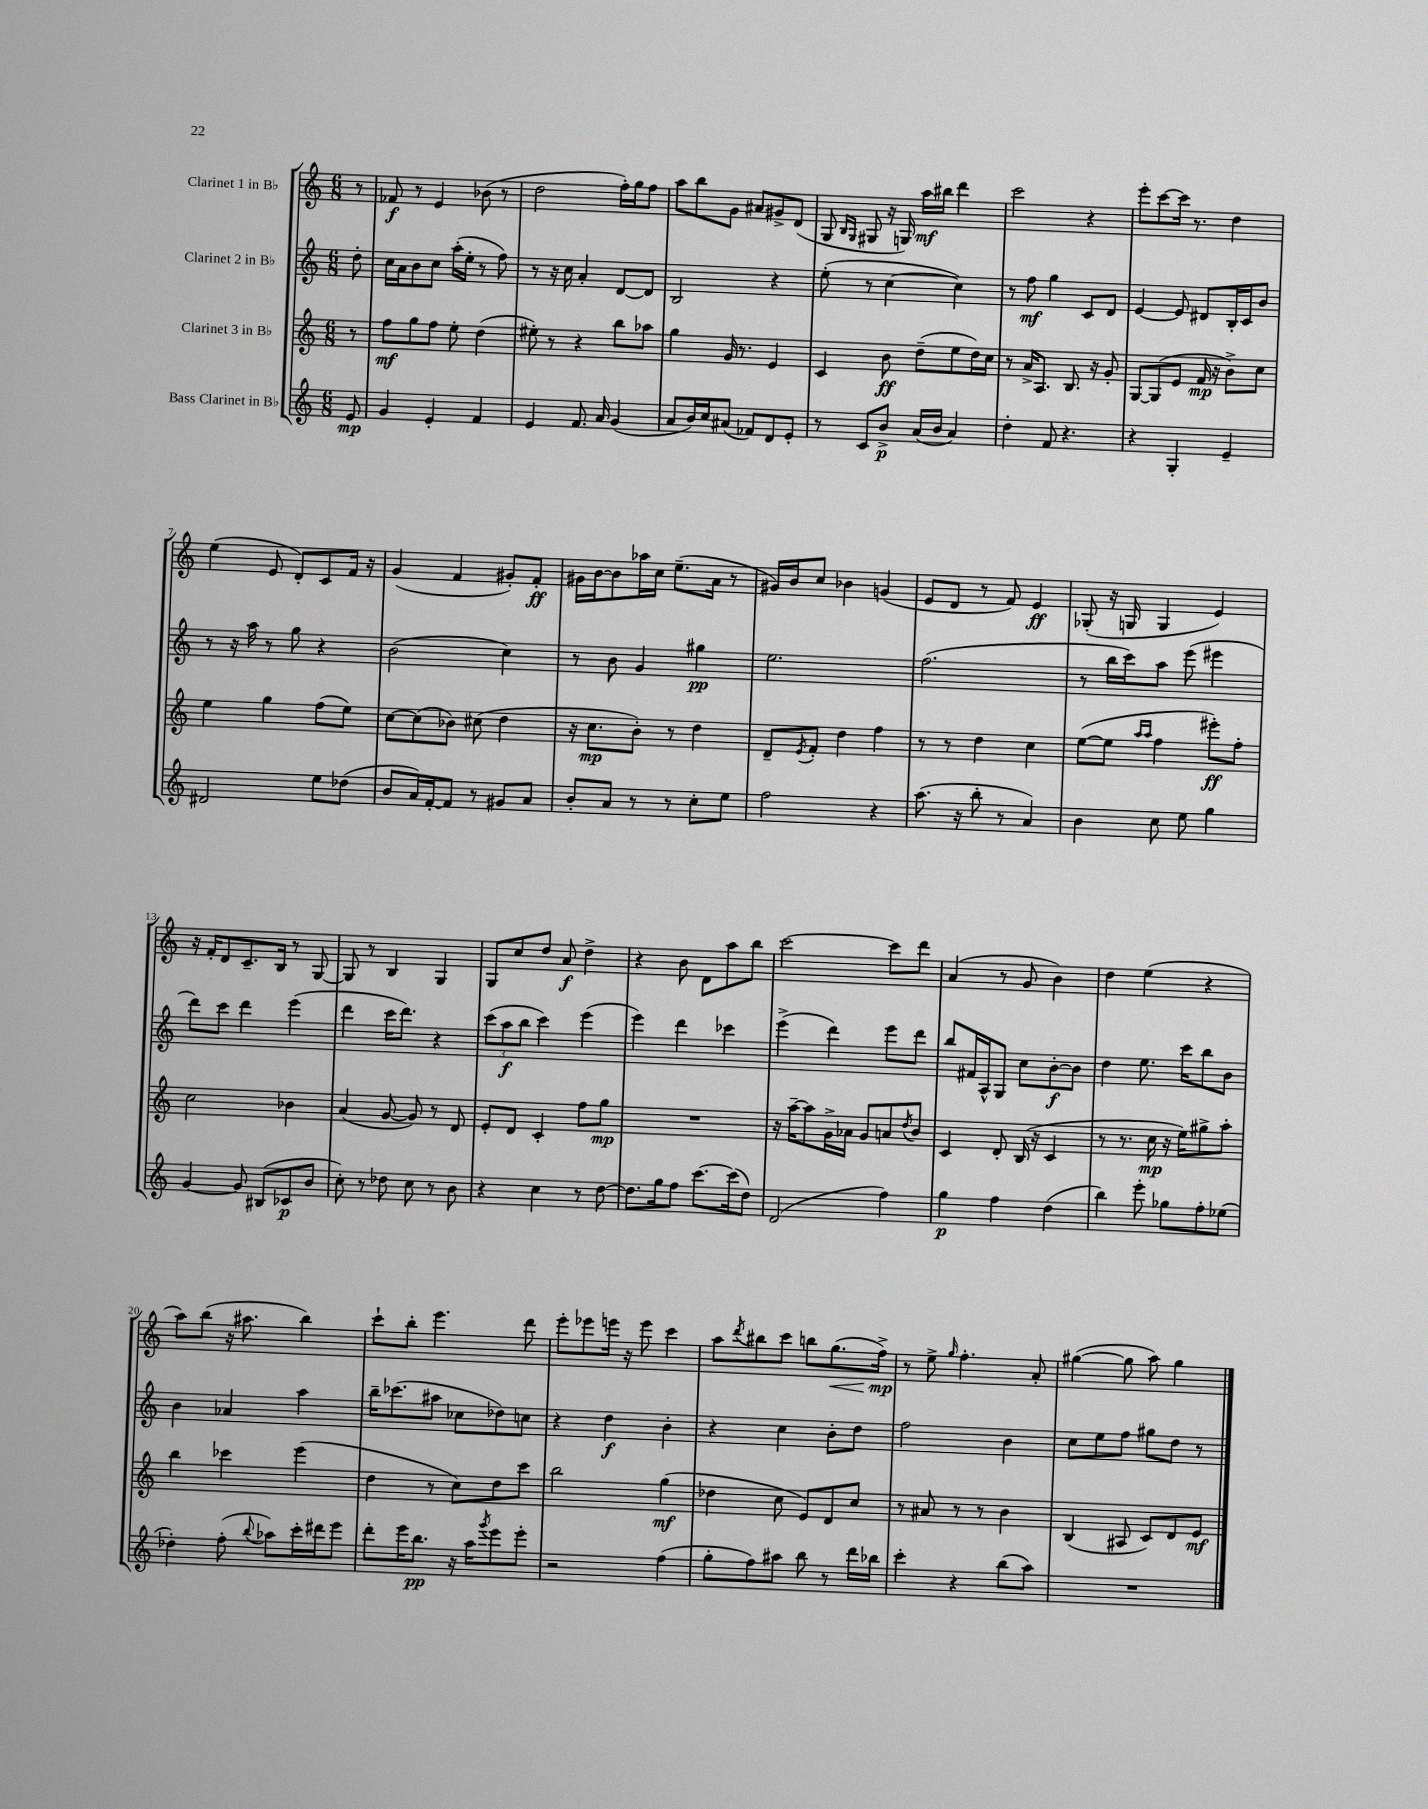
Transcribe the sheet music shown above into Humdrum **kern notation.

**kern	**kern	**kern	**kern
*staff4	*staff3	*staff2	*staff1
*clefG2	*clefG2	*clefG2	*clefG2
*k[]	*k[]	*k[]	*k[]
*M6/8	*M6/8	*M6/8	*M6/8
8e	8r	8dd'	8r
=	=	=	=
4g	8ff	16cc	8f-
.	.	16a	.
.	8gg	8b	8r
4e'	8ff	8cc	4e
.	8ee'	(16aa'	.
.	.	16ee'	.
4f	(4dd	8r	(8b-
.	.	8ff)	8r
=	=	=	=
4e	8ee#')	8r	2dd
.	8r	16r	.
.	.	16cc	.
8.f	4r	4a'	.
16a	.	.	.
(4g	8bb	[8d	16ff')
.	.	.	16gg
.	8aa-	8d]	8ff
=	=	=	=
8a	4gg	2B	8aa
16b)	.	.	8bb
16cc	.	.	.
(8a#	16g	.	8g
.	8.r	.	.
8f-)	.	.	8a#
8d	4e	4r	8g#^
8e'	.	.	(8d
=	=	=	=
8r	4c	(8ee'	8G
.	.	.	16qqB
.	.	.	16qqG
8c	.	8r	8G#
8b^	8b	[4cc	16r
.	.	.	16G)
(16a	(8dd~	.	16aa
16b	.	.	16bb#
4a)	8ee	4cc])	4ddd
.	16dd)	.	.
.	16cc	.	.
=	=	=	=
4dd'	8r	8r	2ccc
.	16a^	8ff	.
.	8.A	.	.
8f	.	4gg	.
4.r	8.B	.	.
.	.	8c	4r
.	16r	.	.
.	8g'	8d	.
=	=	=	=
4r	[8G	[4e	8eee'
.	(8G]	.	[8ccc
4G'	8e	8e]	16ccc]
.	.	.	8.r
.	16f	8d#	.
.	16r	.	.
4e~	8b^)	16B'	4dd
.	.	16c	.
.	8cc	8b	.
=	=	=	=
2d#	4ee	8r	(4ee
.	.	16r	.
.	.	16aa	.
.	4gg	8r	8e
.	.	8gg	8d')
8ee	(8ff	4r	8c
(8dd-	8ee)	.	16f
.	.	.	16r
=	=	=	=
8b	[8cc	(2b	(4g
16a)	(8cc]	.	.
[16f'	.	.	.
8f]	8b-)	.	4f
8r	(8cc#	.	.
8g#	4dd	4cc)	8g#')
8a	.	.	8f'
=	=	=	=
8b'	16r	8r	16g#
.	8.cc	.	[16b
8a	.	8b	8b]
8r	8b')	4g	16aa-
.	.	.	16cc
8r	8r	.	(8.ee~
8cc'	4dd	4gg#	.
.	.	.	16a
8ee	.	.	8r
=	=	=	=
2ff	8d~	2.ee	16g#)
.	.	.	16b
.	8qe	.	.
.	8f'	.	8cc
.	4dd	.	4b-
4r	4ff	.	(4g
=	=	=	=
(8.aa	8r	(2.ff	8e
.	8r	.	8d
16r	.	.	.
8bb'	4dd	.	8r
8r	.	.	8f)
4a)	4cc	.	4e
=	=	=	=
4b	([8ee	8r	(8G-'
.	8ee]	16bb	16r
.	.	16ccc)	16G
.	16qqaa	.	.
.	16qqaa	.	.
8cc	4ff	8aa	4G
8ee	.	(8eee	.
4gg	8eee#')	4eee#	4e)
.	8ff'	.	.
=	=	=	=
[4g	2cc	8ddd)	16r
.	.	.	16f'
.	.	8ccc	8d
8g]	.	4ddd	8.c~
(8B#	.	.	.
.	.	.	16B
8c-	4b-	(4eee	8r
8b	.	.	[8G
=	=	=	=
8cc')	(4a	4ddd	8G]
8r	.	.	8r
8dd-	[8g	16ccc	4B
.	.	8.ddd)	.
8cc	8g])	.	.
8r	8r	4r	4G
8b	8d	.	.
=	=	=	=
4r	8e'	(12ccc	8G
.	.	12aa	.
.	8d	.	8cc
.	.	12bb	.
4cc	4c'	4ccc)	8dd
.	.	.	8a
8r	8ff	(4eee	4dd^
[8dd	8gg	.	.
=	=	=	=
8.dd]	2.r	4eee)	4r
16gg	.	.	.
8ff	.	4ddd	8b
[8.ccc	.	.	8d
.	.	4ccc-	8aa
(16ccc]	.	.	.
8dd)	.	.	8bb
=	=	=	=
(2d	16r	(4eee^	[2ccc
.	[16aa~	.	.
.	8aa]	.	.
.	16g^	4ddd)	.
.	16a-	.	.
.	8g	.	.
4ff)	8a	8eee	8ccc]
.	8qdd	.	.
.	8b	8ddd	8ddd
=	=	=	=
4gg	4c	8bb	(4a
.	.	16f#	.
.	.	16A^^	.
4ff	8d'	8G	8r
.	(16B	8cc	8g
.	16r	.	.
(4dd	4c	[8b'	4b)
.	.	8b]	.
=	=	=	=
4bb)	8r	4dd	4dd
.	8.r	.	.
8eee'	.	8.ee	(4ee
.	16cc	.	.
8gg-	16r	.	.
.	16ee)	16ccc	.
8ff'	8gg#^	8bb	4r
(8ee-	8aa'	8b	.
=	=	=	=
4dd-')	4bb	4b	8aa)
.	.	.	(8bb
(8ff'	4ccc-	4a-	16r
.	.	.	8.aa#
8qqbb	.	.	.
8aa-)	.	.	.
16ccc'	(4eee	4aa	4bb)
16ddd#	.	.	.
8eee	.	.	.
=	=	=	=
8ddd'	4dd	16bb~	8ccc`
.	.	(8.ccc-	.
16eee	.	.	8bb'
8.bb	.	.	.
.	8r	8aa#	4.eee
16r	8cc)	8cc-	.
16aa	.	.	.
8qggg	.	.	.
8eee	8dd	8dd-)	.
8eee'	8ccc	8cc	8ddd
=	=	=	=
2r	2bb	4r	8eee'
.	.	.	8eee-
.	.	4dd	16eee
.	.	.	16r
.	.	.	8eee
(4ff	(4gg	4b'	4ccc
=	=	=	=
8gg'	4dd-	4r	8aa
.	.	.	8qddd
8ff)	.	.	8bb#
8aa#	8cc	4cc	8ccc
8bb	8e)	.	8bb
8r	8d	8b'	(8.gg
16ddd	8cc	8dd	.
16bb-	.	.	16ff^)
=	=	=	=
4ccc'	8r	2ff	8r
.	8a#	.	8ee^
.	.	.	16qqgg
4r	8r	.	4.ff'
.	8r	.	.
(8bb	4b	4b	.
8aa)	.	.	8a'
=	=	=	=
2.r	(4B	8cc	([4gg#
.	.	8ee	.
.	8A#	8ff	8gg#]
.	8c)	8gg#	8aa)
.	8d	8dd	4gg#
.	8e	8r	.
==	==	==	==
*-	*-	*-	*-
